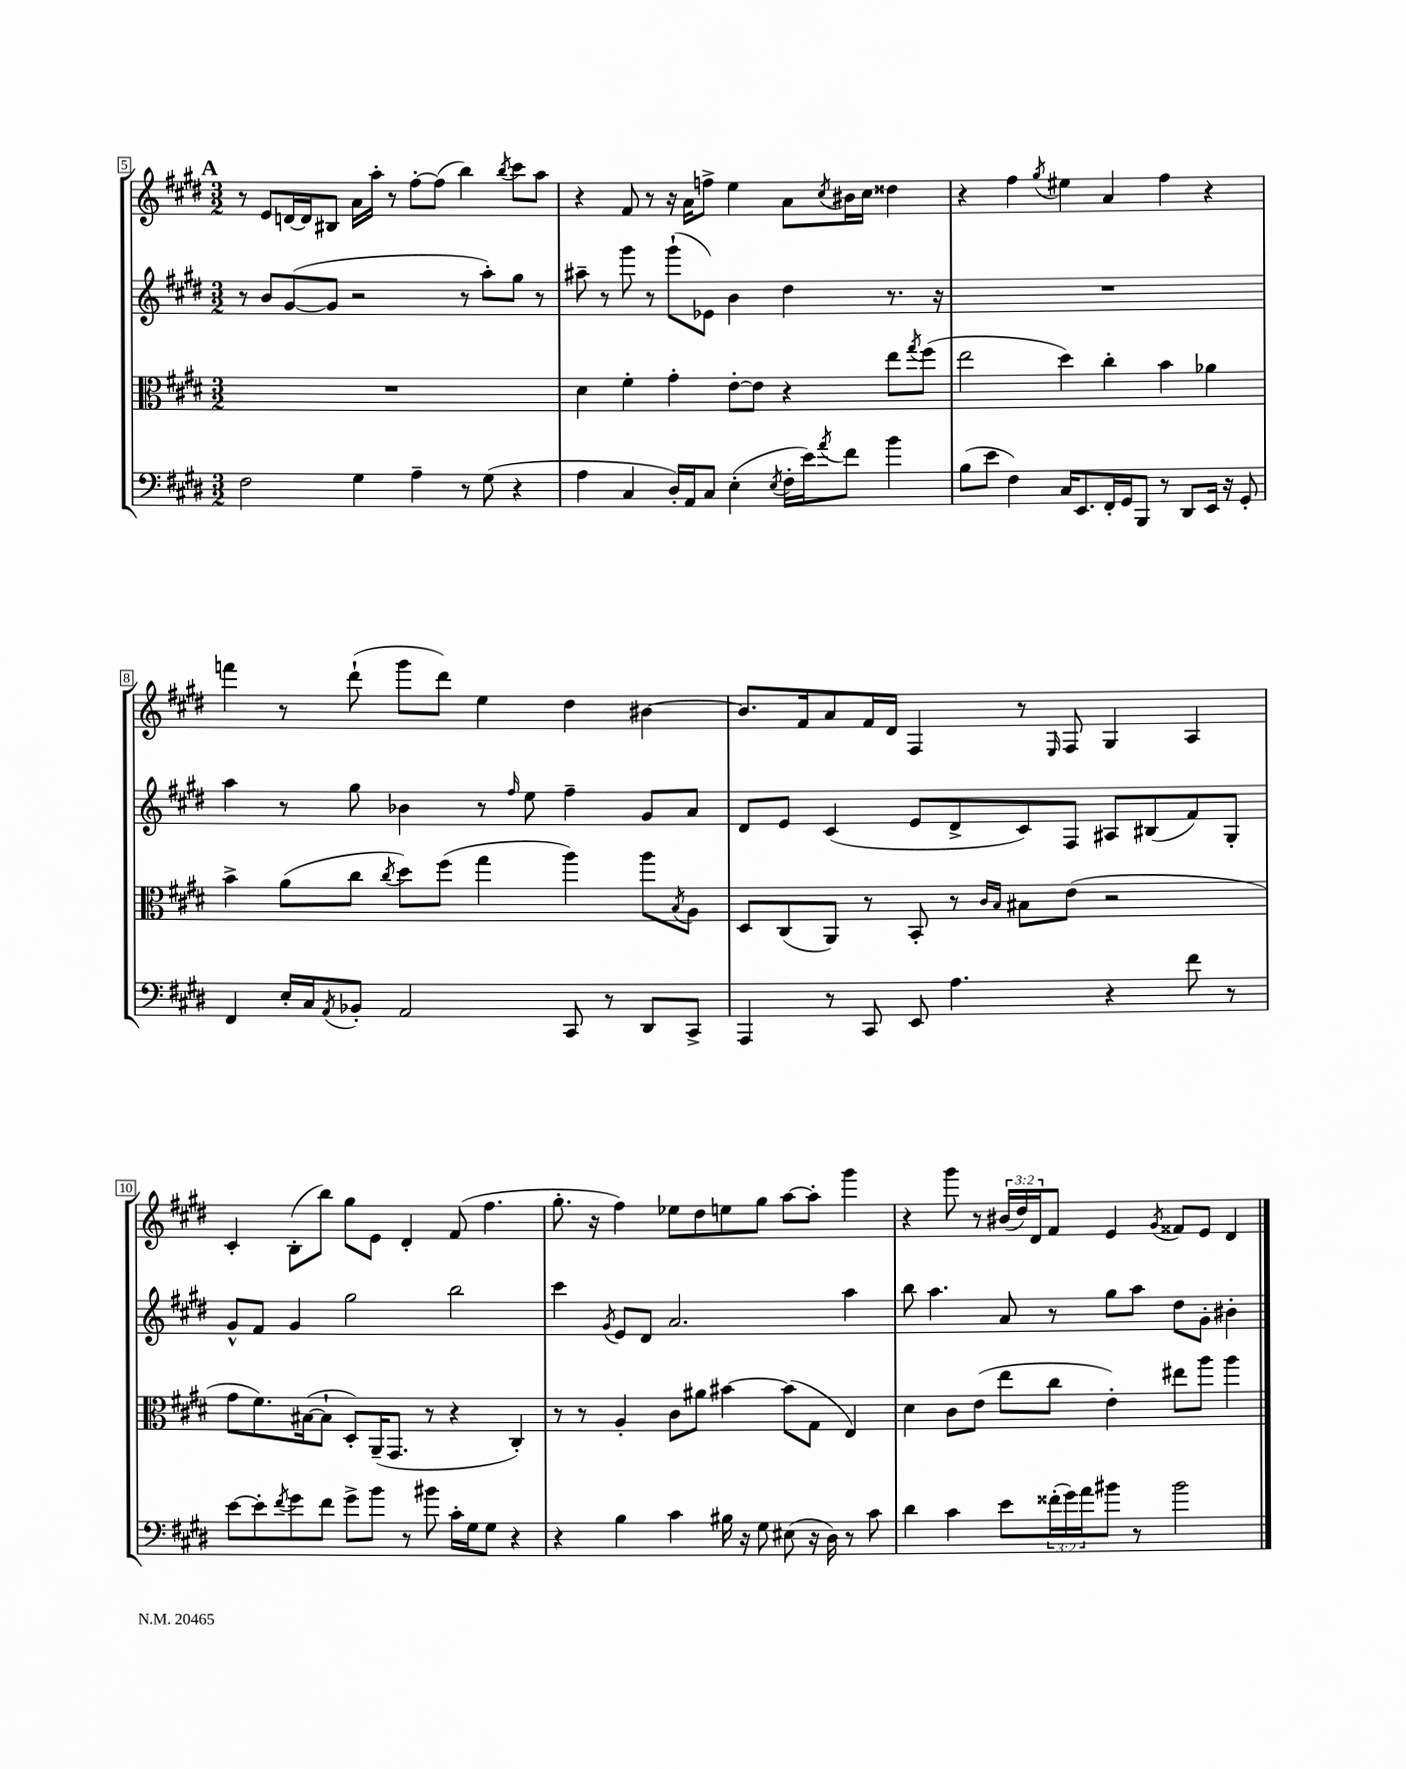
<<
\new StaffGroup <<
\new Staff = "s0" {
    \clef treble \key e \major \numericTimeSignature \time 3/2 \override Staff.TupletNumber.text = #tuplet-number::calc-fraction-text
    \mark \markup { \bold "A" } r8 e'8 d'16~ d'16 bis8 a'16 a''16-. r8 fis''8~-. fis''8( b''4) \acciaccatura { b''8 } cis'''8 a''8 |
    r4 fis'8 r8 r16 a'16 f''8-> e''4 a'8 \acciaccatura { cis''8 } bis'16 cis''16 disis''4 |
    r4 fis''4 \acciaccatura { gis''8 } eis''4 a'4 fis''4 r4 |
    f'''4 r8 dis'''8-!( gis'''8 dis'''8) e''4 dis''4 bis'4~ |
    bis'8. fis'16 a'8 fis'16 dis'16 fis4 r8 \grace { e16 } fis8 gis4 a4 |
    cis'4-. b8-.( b''8) gis''8 e'8 dis'4-. fis'8( fis''4. |
    gis''8.-. r16 fis''4) ees''8 dis''8 e''8 gis''8 a''8~ a''8-. gis'''4 |
    r4 gis'''8 r8 \tuplet 3/2 { bis'16( dis''16) dis'16 } fis'8 e'4 \acciaccatura { gis'8 } fisis'8 e'8 dis'4 \bar "|." |
}
\new Staff = "s1" {
    \clef treble \key e \major \numericTimeSignature \time 3/2
    \mark \markup { \bold "A" } r8 b'8 gis'8~( gis'8 r2 r8 a''8-.) gis''8 r8 |
    ais''8-- r8 gis'''8 r8 gis'''8-!( ees'8) b'4 dis''4 r8. r16 |
    R1. |
    a''4 r8 gis''8 bes'4 r8 \grace { fis''16 } e''8 fis''4-- gis'8 a'8 |
    dis'8 e'8 cis'4( e'8 dis'8-> cis'8) fis8 ais8 bis8( fis'8) gis8-. |
    gis'8-^ fis'8 gis'4 gis''2 b''2 |
    cis'''4 \acciaccatura { gis'8 } e'8 dis'8 a'2. a''4 |
    b''8 a''4. a'8 r8 gis''8 a''8 dis''8 gis'8-. bis'4-. \bar "|." |
}
\new Staff = "s2" {
    \clef alto \key e \major \numericTimeSignature \time 3/2
    \mark \markup { \bold "A" } R1. |
    dis'4 fis'4-. gis'4-. e'8~-. e'8 r4 e''8 \acciaccatura { gis''8 } fis''8( |
    e''2 dis''4) cis''4-. b'4 aes'4 |
    b'4-> a'8( cis''8 \acciaccatura { cis''8 } dis''8) fis''8( gis''4 a''4) a''8 \acciaccatura { b8 } a8 |
    dis8 cis8( a,8) r8 b,8-. r8 \grace { cis'16 b16 } bis8 e'8( r2 |
    gis'8 fis'8.) bis16~( bis8-! dis8-.) a,16--( gis,8. r8 r4 cis4-.) |
    r8 r8 a4-. cis'8 ais'8 bis'4~ bis'8( gis8 e4) |
    dis'4 cis'8 e'8( e''8 cis''8 e'4-.) eis''8 a''8 a''4 \bar "|." |
}
\new Staff = "s3" {
    \clef bass \key e \major \numericTimeSignature \time 3/2 \override Staff.TupletNumber.text = #tuplet-number::calc-fraction-text
    \mark \markup { \bold "A" } fis2 gis4 a4-- r8 gis8( r4 |
    a4 cis4 dis16-.) a,16 cis8 e4-.( \acciaccatura { e8 } fis16-. e'16) \acciaccatura { a'8 } fis'8 b'4 |
    b8( e'8 fis4) cis16 e,8. fis,16-. gis,16 b,,8 r8 dis,8 e,16 r16 gis,8-. |
    fis,4 e16-. cis16 \acciaccatura { a,8 } bes,8-. a,2 cis,8 r8 dis,8 cis,8-> |
    a,,4 r8 cis,8 e,8 a4. r4 fis'8 r8 |
    e'8~ e'8-. \acciaccatura { fis'8 } gis'8 fis'8 gis'8-> b'8 r8 bis'8 cis'16-. gis16 gis8 r4 |
    r4 b4 cis'4 bis16 r16 gis8 eis8( r16 dis16) r8 cis'8 |
    dis'4 cis'4 e'8 \tuplet 3/2 { fisis'16-.( gis'16) a'16 } bis'8 r8 bis'2 \bar "|." |
}
>>
>>
\layout { \context { \Score currentBarNumber = #5 \override BarNumber.stencil = #(make-stencil-boxer 0.1 0.3 ly:text-interface::print) } }
